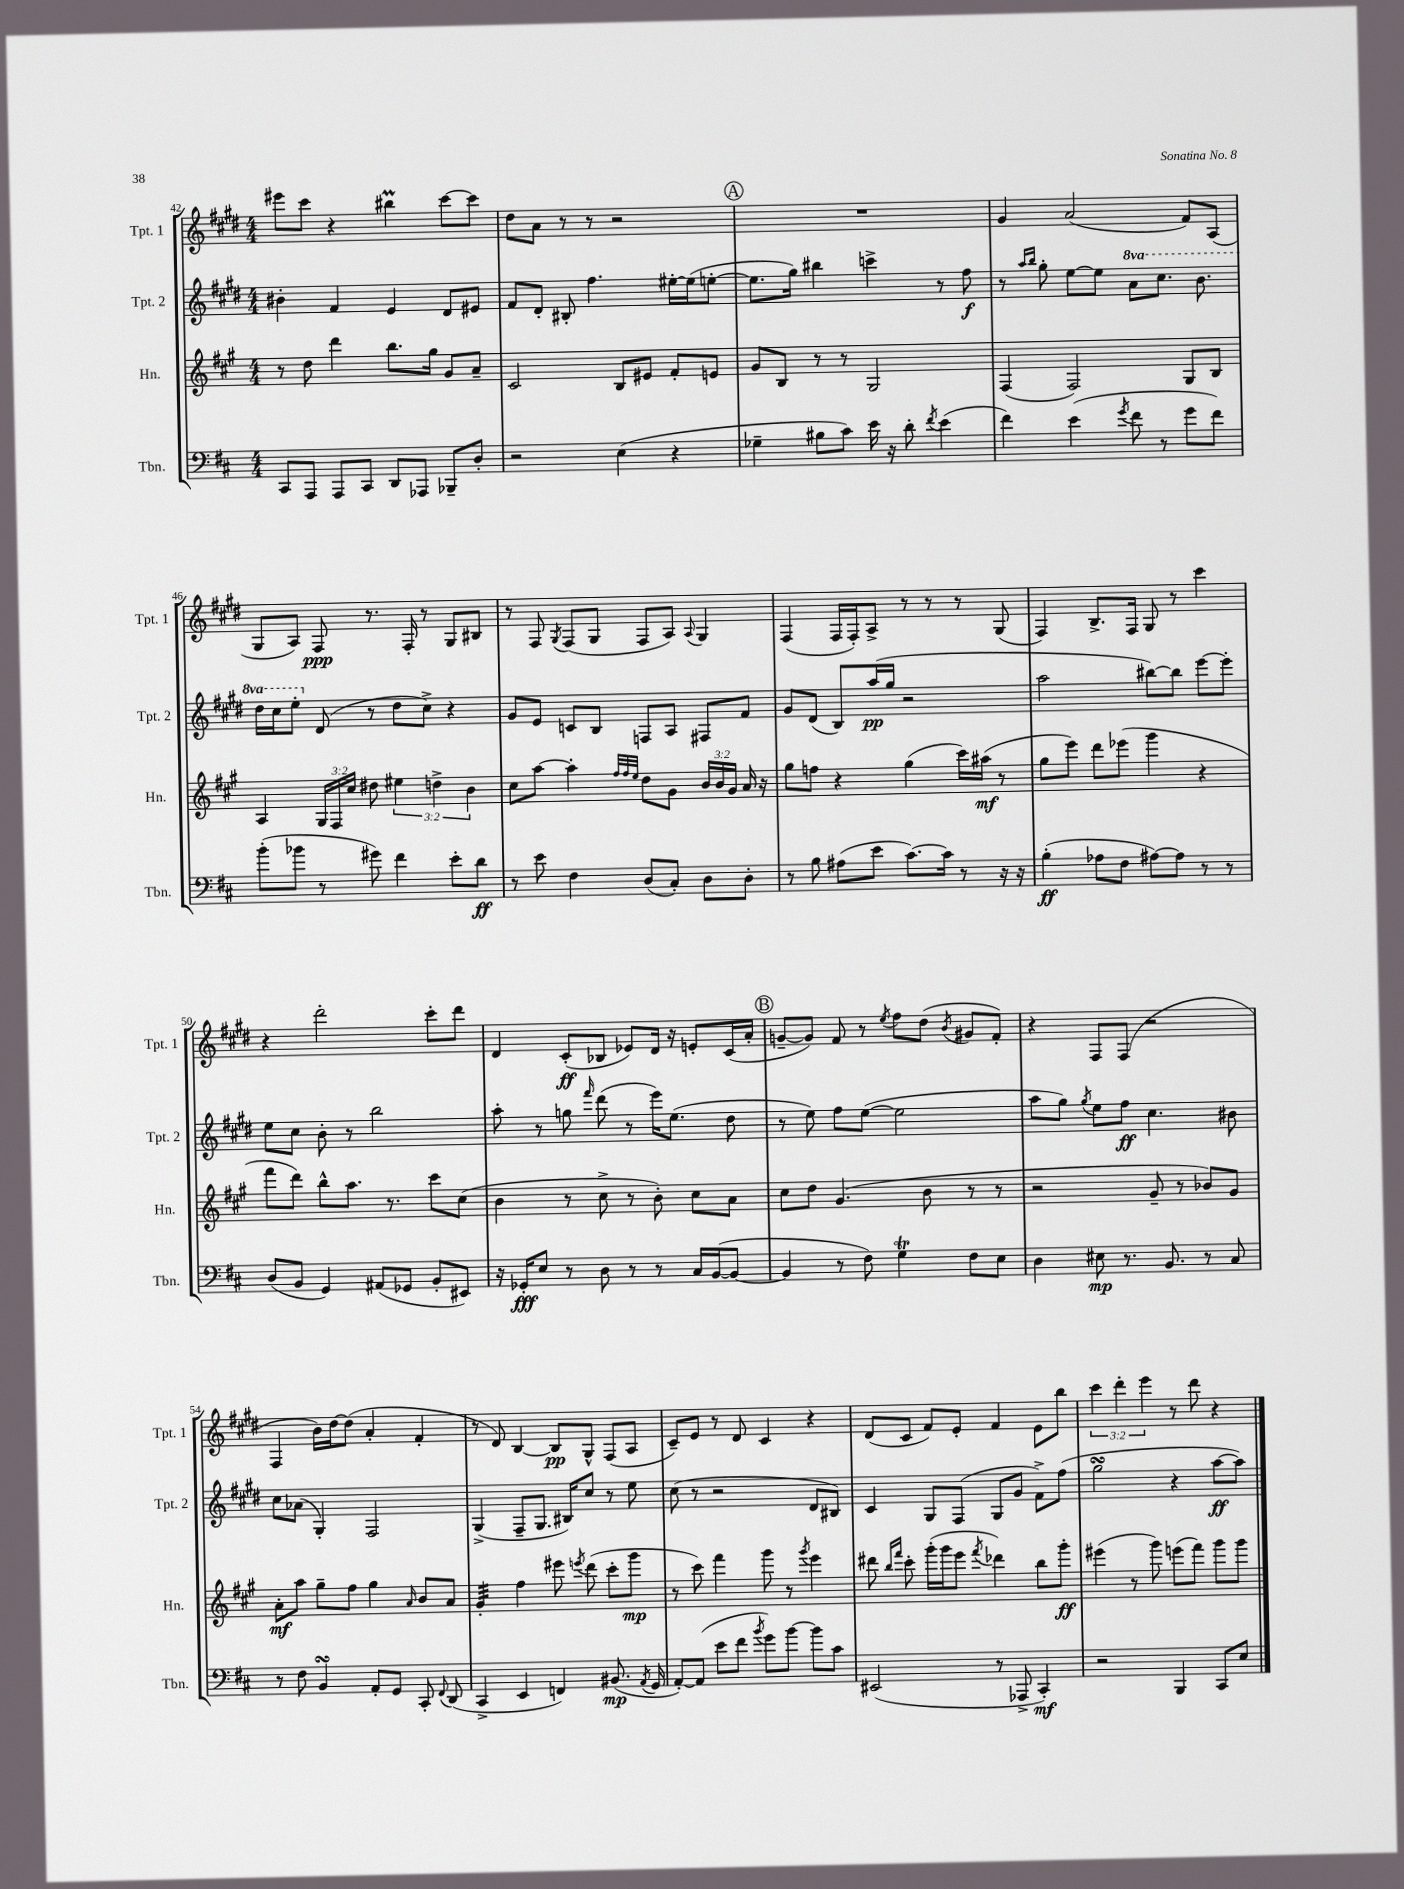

**kern	**kern	**kern	**kern
*staff4	*staff3	*staff2	*staff1
*clefF4	*clefG2	*clefG2	*clefG2
*k[f#c#]	*k[f#c#g#]	*k[f#c#g#d#]	*k[f#c#g#d#]
*M4/4	*M4/4	*M4/4	*M4/4
8CC#/L	8r	4b#'\	8eee#\L
8AAA/J	8dd\	.	8ccc#\J
8AAA/L	4ddd\	4f#/	4r
8CC#/J	.	.	.
8DD/L	8.bb\L	4e/	4bb#\
8AAA-/J	.	.	.
.	16gg#\Jk	.	.
8BBB-~/L	8g#/L	8d#/L	[8ccc#\L
8D'/J	8a~/J	8e#/J	8ccc#\]J
=	=	=	=
2r	2c#/	8f#/L	8dd#\L
.	.	8d#'/J	8a\J
.	.	8B#'/	8r
.	.	4.ff#\	8r
(4E\	8B/L	.	2r
.	8e#/J	.	.
4r	8f#'/L	[16ee#'\LL	.
.	.	(16ee#\]J	.
.	8e/J	[8ee'\J	.
=	=	=	=
4G-~\	8g#/L	8.ee\]L	1r
.	8B/J	.	.
.	.	16gg#\Jk)	.
8B#\L	8r	4bb#\	.
8c#\J)	8r	.	.
16e\	2G#/	4ccc^\	.
16r	.	.	.
8d'\	.	.	.
8qf#/	.	.	.
(4e\	.	8r	.
.	.	8ff#\	.
=	=	=	=
4f#\)	(4F#/	8r	4g#/
.	.	16qqaa/LL	.
.	.	16qqbb/JJ	.
.	.	8gg#'\	.
(4e\	2F#/)	[8ee\L	(2a/
.	.	8ee\]J	.
8qg/	.	.	.
8f#\	.	8aa\L	.
8r	.	8.ccc#\J	.
8g\L	8G#/L	.	8f#/L)
.	.	8.bb\	.
8f#\J)	8B/J	.	(8A/J
=	=	=	=
(8b'\L	4A/	16ddd#\LL	8G#/L
.	.	16ccc#\J	.
8b-\J	.	8eee'\J	8A/J)
8r	24G#/LL	(8d#/	8F#/
.	24F#/	.	.
.	24cc#/JJ	.	.
8g#\)	8dd#\	8r	8.r
4f#\	6ee#\	8dd#\L	.
.	.	.	16F#'/
.	.	8cc#^\J)	8r
.	6dd^\	.	.
8e'\L	.	4r	8G#/L
.	6b\	.	.
8d\J	.	.	8B#/J
=	=	=	=
8r	8cc#\L	8g#/L	8r
8e\	[8aa\J	8e/J	8F#/
.	.	.	8qG#/
4F#\	4aa'\]	8c/L	(8F#/L
.	.	8B/J	8G#/J
.	32qqff#/LLL	.	.
.	32qqff#/	.	.
.	32qqee/JJJ	.	.
(8D/L	8dd\L	8F/L	8F#/L
8C#'/J)	8g#\J	8A/J	8A/J)
.	.	.	8qqA/
8D\L	24b/LL	8F#/L	4G#/
.	24b/	.	.
.	24g#/JJ	.	.
8D'\J	16a/	8f#/J	.
.	16r	.	.
=	=	=	=
8r	8gg#\L	8g#/L	(4F#/
8B\	8ff\J	(8d#/J	.
(8A#\L	4r	8B/L)	16F#/LL
.	.	.	16F#'/J)
8e\J	.	(16aa/L	8A^/J
.	.	16gg#/JJ	.
[8.c#\L)	(4gg#\	2r	8r
.	.	.	8r
16c#\]Jk	.	.	.
8r	16ccc#\LL)	.	8r
.	(16aa#\JJ	.	.
16r	8r	.	(8G#/
16r	.	.	.
=	=	=	=
(4B'\	8gg#\L	2aa\	4F#/)
.	8eee\J)	.	.
8A-\L	8ddd\L	.	8.B^/L
8F#\J	(8eee-\J	.	.
.	.	.	16F#/Jk
[8A#\L)	4ggg#\	[8bb#\L)	8G#/
8A#\]J	.	8bb#\]J	8r
8r	4r	[8eee\L	4ccc#\
8r	.	8eee'\]J	.
=	=	=	=
(8D/L	8fff#\L	8ee\L	4r
8BB/J	8ddd\J)	8cc#\J	.
4GG/)	8bb^^\L	8b'\	2ddd#'\
.	8.aa\J	8r	.
(8AA#/L	.	2bb\	.
.	8.r	.	.
8GG-/J	.	.	.
8BB'/L	8ccc#\L	.	8ccc#'\L
8EE#/J)	(8cc#\J	.	8ddd#\J
=	=	=	=
16r	4b\	8aa'\	4d#/
16GG-'/LK	.	.	.
8E/J	.	8r	.
8r	8r	8gg\	(8c#'/L
.	.	16qqfff#/	.
8D\	8cc#^\	(8ddd#\	8B-/J
8r	8r	8r	8e-/L)
8r	8b'\)	16eee\LK)	16d#/Jk
.	.	(8.ee\J	16r
16C#/LL	8cc#\L	.	8e'/L
([16BB/J	.	.	.
8BB/_J	8a\J	8dd#\	(16c#/L
.	.	.	16a'/JJ
=	=	=	=
4BB/]	8cc#\L	8r	[8g~/L
.	8dd\J	8ee\)	8g/]J)
8r	(4.g#/	8ff#\L	8f#/
8F#\)	.	([8ee\J	8r
.	.	.	8qee/
4G\	.	2ee\]	8ff#\L
.	8b\	.	(8dd#\J
.	.	.	8qb/
8F#\L	8r	.	8g#/L
8E\J	8r	.	8f#'/J)
=	=	=	=
4D\	2r	8aa\L	4r
.	.	8gg#\J)	.
.	.	8qgg#/	.
8E#\	.	8ee\L	8F#/L
8.r	.	8ff#\J	(8F#/J
.	8g#~/	4.cc#\	2r
8.BB/	.	.	.
.	8r	.	.
8r	8b-/L)	.	.
8C#/	8g#/J	8b#\	.
=	=	=	=
8r	8a'\L	8cc#\L	4F#/
8F#\	8aa\J	(8a-\J	.
4BB/	8gg#~\L	4G#'/)	16b\LL)
.	.	.	[16dd#\J
.	8ff#\J	.	(8dd#\]J
8AA'/L	4gg#\	2F#/	4a'/
8GG/J	.	.	.
.	16qqa/	.	.
8CC#'/	8b/L	.	4f#'/
8qqFF#/	.	.	.
(8DD/	8a/J	.	.
=	=	=	=
4CC#^/	4g#'/	(4G#^/	8r
.	.	.	8d#/)
4EE/	4ff#\	8F#~/L	[4B/
.	.	8.G#/J	.
4FF/)	8eee#\	.	8B/]L
.	.	16B#/LK)	.
.	8qeee/	.	.
.	(8ddd\	8cc#/J	8G#^^/J
(8.BB#/	8ccc#'\L	8r	(8F#/L
.	8ggg#\J	8ee\	8A/J
8qAA/	.	.	.
16GG/	.	.	.
=	=	=	=
[8AA'/L)	8r	(8cc#\	8c#~/L)
(8AA/]J	8ccc#\)	8r	8e/J
8e\L	4fff#\	2r	8r
8f#\J	.	.	8d#/
8qb/	.	.	.
8g\L)	8ggg#\	.	4c#/
[8b\J	8r	.	.
.	8qggg#/	.	.
8b\]L	4eee\	8d#/L	4r
8c#\J	.	8B#/J)	.
=	=	=	=
(2EE#/	8ddd#\	4c#/	(8d#/L
.	16qqbb/LL	.	.
.	16qqfff#/JJ	.	.
.	8ccc#'\	.	8c#/J
.	(16ggg#'\LL	8G#/L	8f#/L)
.	16ggg#\J	.	.
.	8eee\J	(8F#/J	8e'/J
.	8qfff#/	.	.
8r	4ddd-\)	8G#/L	4f#/
8AAA-^/	.	8g#/J	.
4CC#'/)	8bb\L	8f#^\L)	8e\L
.	8ggg#'\J	(8ff#\J	8bb\J
=	=	=	=
2r	(4eee#\	2gg#\	6ccc#\
.	.	.	6ddd#'\
.	8r	.	.
.	.	.	6eee\
.	8ggg#\)	.	.
4BBB/	(8eee\L	4r	8r
.	8fff#\J)	.	8ddd#\
8CC#/L	8ggg#\L	[8aa\L	4r
8E/J	8ggg#\J	8aa\]J)	.
==	==	==	==
*-	*-	*-	*-
